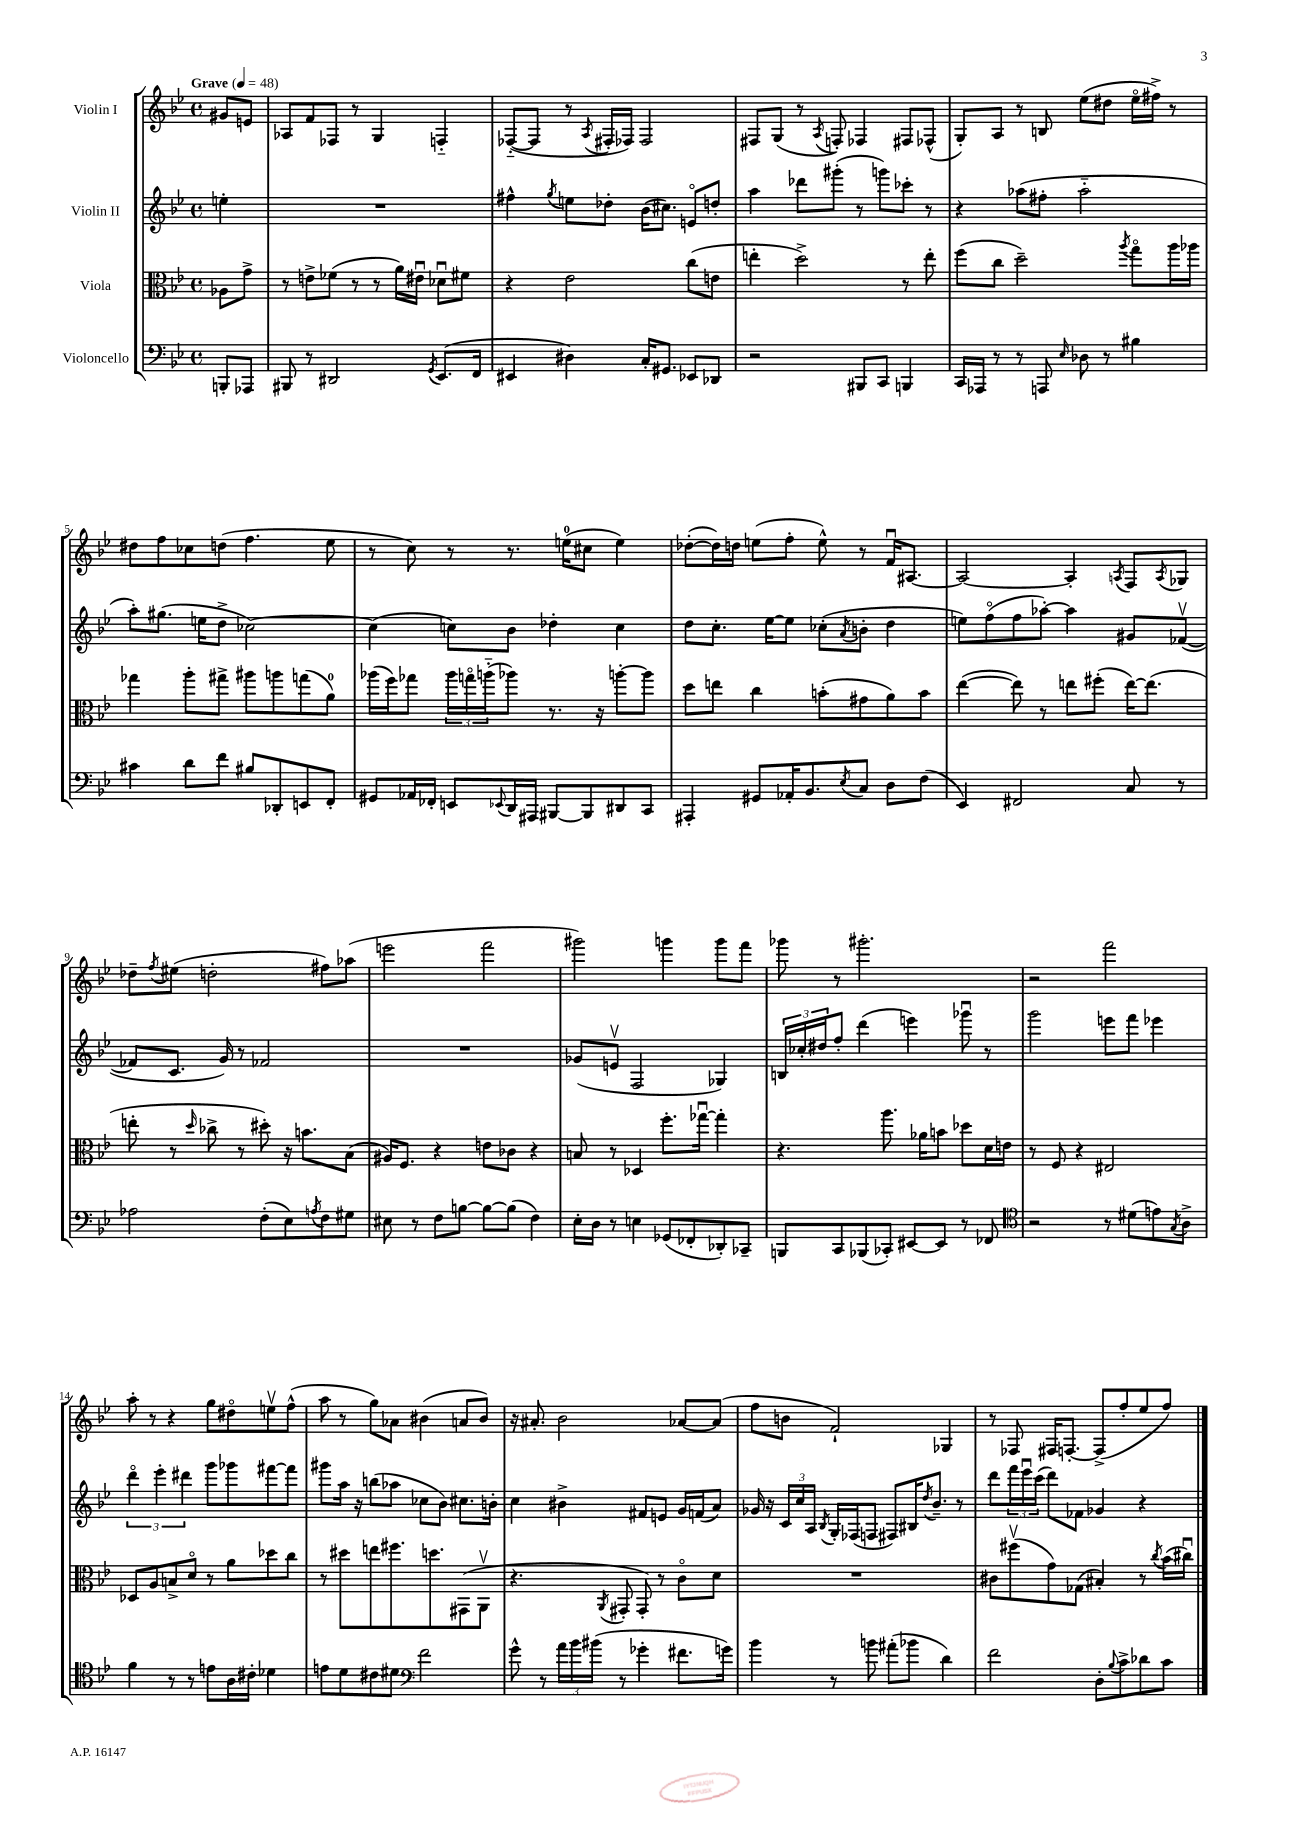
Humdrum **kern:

**kern	**kern	**kern	**kern
*staff4	*staff3	*staff2	*staff1
*clefF4	*clefC3	*clefG2	*clefG2
*k[b-e-]	*k[b-e-]	*k[b-e-]	*k[b-e-]
*M4/4	*M4/4	*M4/4	*M4/4
*met(c)	*met(c)	*met(c)	*met(c)
*MM48	*MM48	*MM48	*MM48
8BBB'	8A-	4ee'	8g#
8AAA-	8g^	.	8e
=	=	=	=
8BBB#	8r	1r	8A-
8r	8e^	.	8f
2DD#	(8f-	.	8F-
.	8r	.	8r
.	8r	.	4G
.	16a)	.	.
.	16e#u	.	.
8qGG	.	.	.
(8.EE-	8d-u	.	4F'~
.	8f#	.	.
16FF	.	.	.
=	=	=	=
4EE#	4r	4ff#^^	([8F-'~
.	.	.	8F-]
.	.	8qgg	.
4D#)	2e-	8ee	8r
.	.	.	8qA
.	.	8dd-'	16F#'
.	.	.	16F-)
16C'	.	(16b-	2F-
8.GG#	.	8.cc#)	.
8EE-	(8cc	8eo	.
8DD-	8e	8dd'	.
=	=	=	=
2r	4ee'	4aa	8F#
.	.	.	(8G
.	2dd^)	8ddd-	8r
.	.	.	8qA
.	.	(8ggg#'	8F')
8BBB#	.	8r	4F-
8CC	.	8ggg)	.
4BBB	8r	8ccc-'	8F#
.	8ee'	8r	(8F-^^
=	=	=	=
16CC	(8ff	4r	8G')
16AAA-	.	.	.
8r	8cc	.	8A
8r	2dd~)	(8aa-	8r
8AAA	.	8ff#'	8B
16qqE-	.	.	.
8D-	.	2aa-'~	(8ee-
8r	.	.	8dd#
.	8qaa	.	.
4B#	8ggo	.	16ee-o
.	.	.	16ff#^)
.	16aa	.	8r
.	16aa-	.	.
=	=	=	=
4c#	4gg-	8aa')	8dd#
.	.	(8.gg#	8ff
8d	8aa'	.	8cc-
.	.	16ee	.
8f	8gg#^	8dd^	(8dd
8B#	8aa#	[2cc-)	4.ff
8DD-'	8aa	.	.
8EE	(8gg	.	.
8FF'	8a)	.	8ee-
=	=	=	=
8GG#	(16aa-	(4cc-]	8r
.	16ff)	.	.
16AA-	8gg-	.	8cc)
16FF-'	.	.	.
8EE	24aa-	8cc)	8r
.	24ggo	.	.
.	(24aa'~	.	.
8qqEE-	.	.	.
16DD	8aa-)	8b-	8.r
16AAA#	.	.	.
[8BBB#	8.r	4dd-'	.
.	.	.	(16ee
8BBB#]	.	.	8cc#
.	16r	.	.
8DD#	[8aa'	4cc	4ee)
8CC	8aa]	.	.
=	=	=	=
4AAA#'	8dd	8dd	([8dd-'
.	8ee	8.cc'	16dd-])
.	.	.	16dd
8GG#	4cc	.	(8ee
.	.	[16ee-	.
16AA-'	.	8ee-]	8ff'
8.BB-	.	.	.
.	(8b'	(8cc-'	8ee^^)
8qE-	.	8qa	.
8C	8g#	8b'	8r
8D	8a)	4dd	16fu
.	.	.	[8.A#
(8F	8b	.	.
=	=	=	=
4EE-)	([4ee-	8ee)	2A#_
.	.	(8ffo	.
2FF#	8ee-])	8ff	.
.	8r	[8aa-')	.
.	8ee	4aa-]	4A#']
.	(8ff#'	.	.
.	.	.	8qA
8C	[16ee)	8g#	8F
.	(8.ee]	.	.
.	.	.	8qA
8r	.	([8f-v	8G-
=	=	=	=
2A-	8ee'	8f-]	8dd-~
.	.	.	8qff
.	8r	8.c	(8ee#
.	16qqdd	.	.
.	8cc-^	.	2dd'
.	.	16g)	.
.	8r	8r	.
(8F'	8dd#')	2f-	.
8E-)	16r	.	.
.	8.b	.	.
8qA	.	.	.
8F	.	.	8ff#)
8G#	(8B-	.	(8aa-
=	=	=	=
8E#	16A#)	1r	2eee
.	8.F	.	.
8r	.	.	.
8F	4r	.	.
[8B	.	.	.
8B_	8e	.	2fff
(8B]	8c-	.	.
4F)	4r	.	.
=	=	=	=
16E-'	8B	(8g-	2ggg#)
16D	.	.	.
8r	8r	8ev	.
4E	4D-	2F	.
(8GG-	8.ff'	.	4ggg
8FF-'	.	.	.
.	[16gg-u	.	.
8DD-')	4gg-']	4G-)	8ggg
8CC-~	.	.	8fff
=	=	=	=
8BBB	4.r	24B	8ggg-
.	.	24cc-'	.
.	.	24dd#	.
8CC	.	8ff'	8r
(8BBB-	.	(4ddd	2.ggg#'
8CC-')	8.aa	.	.
[8EE#	.	4eee)	.
.	16a-	.	.
8EE#]	8b	.	.
8r	8dd-	8ggg-u	.
8FF-	16d	8r	.
.	16e	.	.
=	=	=	=
*clefC4	*	*	*
2r	8r	2ggg	2r
.	8F	.	.
.	4r	.	.
8r	2E#	8eee	2fff
(8d#	.	8fff	.
8e)	.	4eee-	.
8qG	.	.	.
8A^	.	.	.
=	=	=	=
4f	8D-	6dddo	8aa'
.	8A	.	8r
.	.	6eee-'	.
8r	8B^	.	4r
.	.	6ddd#	.
8r	8do	.	.
8e	8r	8ggg	8gg
16A	8a	8ggg-	8dd#o
16c#'	.	.	.
4d-	8dd-	[8fff#	8eev
.	8cc	8fff#]	(8ff^^
=	=	=	=
8e	8r	8ggg#	8aa
8d	8dd#	16aa	8r
.	.	16r	.
8c#	8ee	(8bb	8gg)
8d#	8.ff#	8aa-	8a-
*clefF4	*	*	*
2f	.	8cc-	(4b#
.	8.dd	.	.
.	.	8b-)	.
.	(8GG#	8.cc#	8a
.	8AAv	.	8b#)
.	.	16b'	.
=	=	=	=
8g^^	4.r	4cc	16r
.	.	.	8.a#'
8r	.	.	.
24a	.	4b#^	2b-
24b-	.	.	.
(24b#	.	.	.
.	8qAA	.	.
8r	8GG#'	.	.
4g-'	8GG#')	8f#	.
.	8r	8e	.
8.f#	8co	16g	[8a-
.	.	(16f	.
.	8d	8a)	(8a-]
16g)	.	.	.
=	=	=	=
4b-	1r	16g-	8ff
.	.	16r	.
.	.	24c	8b
.	.	24cc	.
.	.	24A	.
.	.	8qB-	.
8r	.	16G'	2f`)
.	.	(16F-	.
8b	.	8F	.
(8a#'	.	8F#)	.
8b-	.	16B#	.
.	.	8qdd	.
.	.	8.b-~	.
4d)	.	.	4G-
.	.	8r	.
=	=	=	=
2f	8c#	8ddd	8r
.	(8ff#v	24fff	8F-
.	.	24eee-u	.
.	.	(24ccc	.
.	8g)	8ddd)	16F#
.	.	.	[8.F'
.	(8G-	8f-	.
8D'	4B#')	4g-	(8F^]
8qqB-	.	.	.
8c^	.	.	8ff'
8d-	8r	4r	8ee-
.	8qcc	.	.
8c	(16b-	.	8ff)
.	16cc#u)	.	.
==	==	==	==
*-	*-	*-	*-
